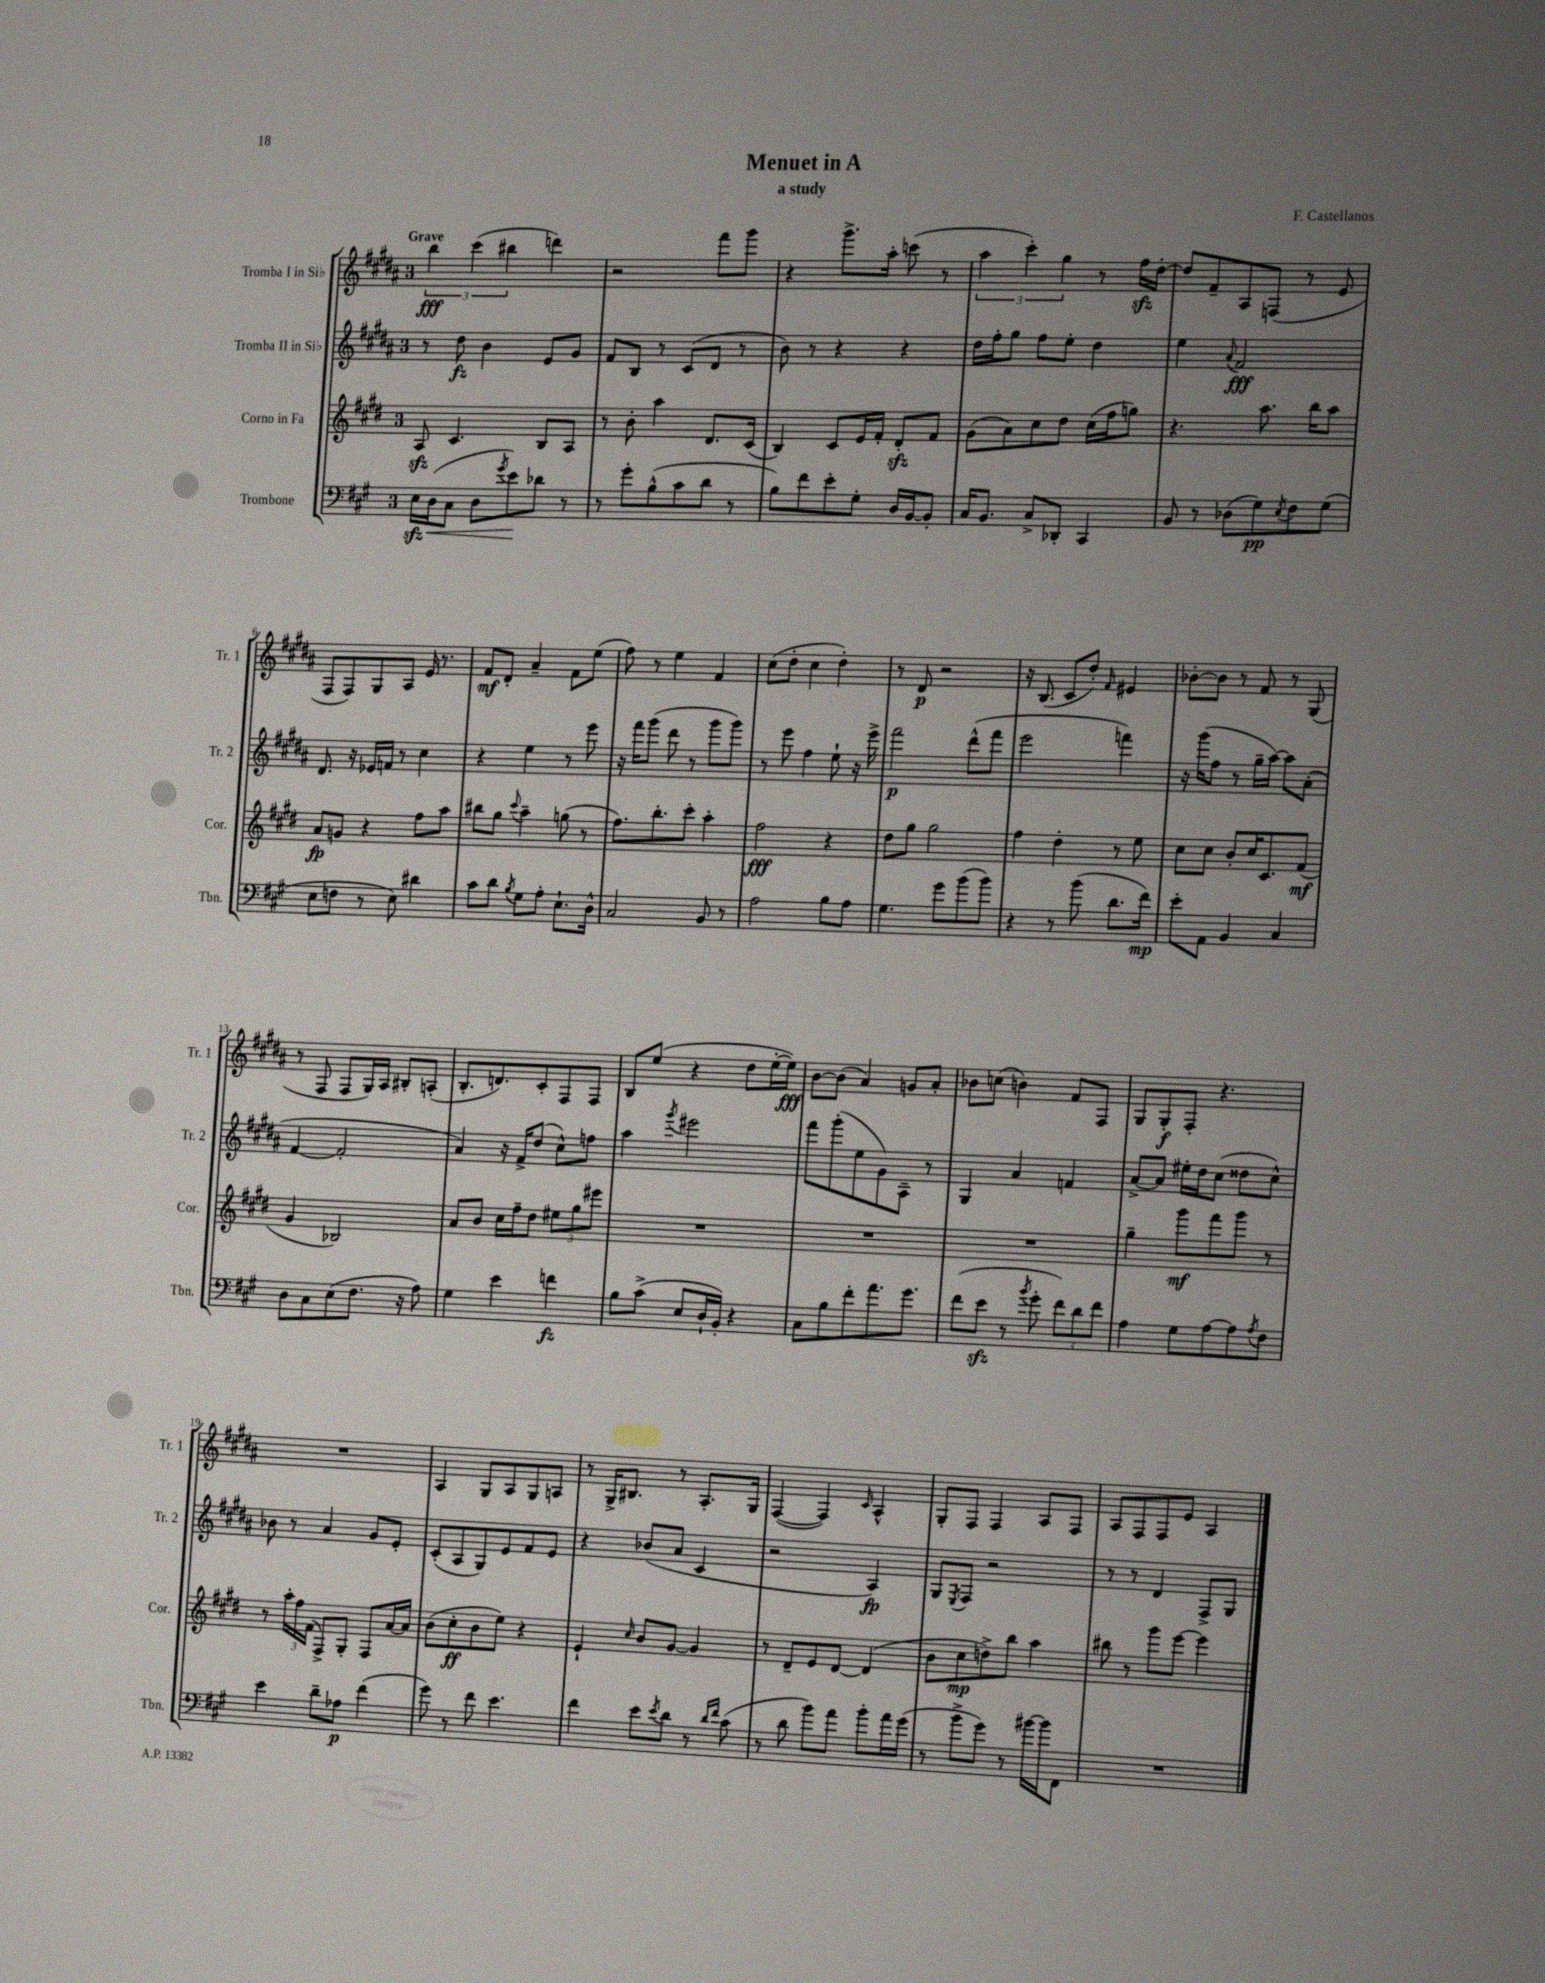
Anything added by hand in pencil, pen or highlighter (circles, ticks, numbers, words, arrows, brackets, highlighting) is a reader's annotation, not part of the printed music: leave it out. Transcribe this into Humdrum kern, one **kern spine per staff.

**kern	**dynam	**kern	**dynam	**kern	**dynam	**kern	**dynam
*part4	*part4	*part3	*part3	*part2	*part2	*part1	*part1
*staff4	*staff4	*staff3	*staff3	*staff2	*staff2	*staff1	*staff1
*I"Trombone	*	*I"Corno in Fa	*	*I"Tromba II in Si♭	*	*I"Tromba I in Si♭	*
*I'Tbn.	*	*I'Cor.	*	*I'Tr. 2	*	*I'Tr. 1	*
*clefF4	*	*clefG2	*	*clefG2	*	*clefG2	*
*k[f#c#g#]	*	*k[f#c#g#d#]	*	*k[f#c#g#d#a#]	*	*k[f#c#g#d#a#]	*
*M3/4	*	*M3/4	*	*M3/4	*	*M3/4	*
=1	=1	=1	=1	=1	=1	=1	=1
!	!	!	!	!	!	!LO:TX:a:B:t=Grave	!
16Ezz\LL	.	8Azz/	.	8r	.	6bb\	fff
!	!LO:HP:b	!	!	!	!	!	!
(16D\J	<	.	.	.	.	.	.
8C#\J	.	4.c#/	.	8dd#\	fz	.	.
.	.	.	.	.	.	(6ccc#\	.
8D\L	.	.	.	4b\	.	.	.
.	.	.	.	.	.	6bb#X\	.
8qg#/	.	.	.	.	.	.	.
8e\)	.	.	.	.	.	.	.
8d-X\J	[	8B/L	.	8e/L	.	4dddn\)	.
8r	.	8A/J	.	8g#/J	.	.	.
=2	=2	=2	=2	=2	=2	=2	=2
8r	.	8r	.	8f#/L	.	2r	.
8g#'\L	.	8b'\	.	8B/J	.	.	.
(8B^^\	.	4aa\	.	8r	.	.	.
8c#\	.	.	.	(8c#/L	.	.	.
8d\J	.	8.d#/L	.	8d#/J	.	8fff#\L	.
8r	.	.	.	8r	.	8ggg#\J	.
.	.	(16c#/Jk	.	.	.	.	.
=3	=3	=3	=3	=3	=3	=3	=3
8B\L)	.	4B/)	.	8b\)	.	4r	.
8f#\	.	.	.	8r	.	.	.
8e'\	.	8c#/L	.	4r	.	8.ggg#^\L	.
8G#'\J	.	16e/L	.	.	.	.	.
.	.	16f#'/JJ	.	.	.	16aa#'\Jk	.
16D/LL	.	8d#zz'/L	.	4r	.	(8cccn\	.
[16BB/J	.	.	.	.	.	.	.
8BB'/J]	.	8f#/J	.	.	.	8r	.
=4	=4	=4	=4	=4	=4	=4	=4
16C#/KL	.	(8g#\L	.	16dd#\LL	.	6aa#\	.
8.BB/J	.	.	.	16ff#'\J	.	.	.
.	.	8a\)	.	8gg#\J	.	.	.
.	.	.	.	.	.	6ccc#'\)	.
8C#^/L	.	8cc#\	.	8ff#\L	.	.	.
.	.	.	.	.	.	6gg#\	.
8DD-X'/J	.	8dd#\J	.	8ee'\J	.	.	.
4CC#/	.	(16cc#\LL	.	4dd#\	.	8r	.
.	.	16ff#\J	.	.	.	.	.
.	.	8ggn\J)	.	.	.	16ff#zz\LL	.
.	.	.	.	.	.	[16dd#'\JJ	.
=5	=5	=5	=5	=5	=5	=5	=5
8BB/	.	4.r	.	4ee\	.	8dd#/L]	.
8r	.	.	.	.	.	8f#~/	.
.	.	.	.	8qqa#/	.	.	.
(8D-X\L	.	.	.	2f#/	fff	8A#/	.
8G#\)	pp	8.aa\	.	.	.	(8Fn/J	.
8qE/	.	.	.	.	.	.	.
8F#\	.	.	.	.	.	8r	.
.	.	16bb\KL	.	.	.	.	.
(8G#\J	.	8aa\J	.	.	.	8e/	.
!!LO:LB:g=z
=6	=6	=6	=6	=6	=6	=6	=6
8E\L	.	8a/L	fp	8.d#/	.	8F#/L	.
8Fn\J	.	8gn/J	.	.	.	8F#/)	.
.	.	.	.	16r	.	.	.
8r	.	4r	.	16e-X/LL	.	8G#/	.
.	.	.	.	16fn/JJ	.	.	.
8E\)	.	.	.	8r	.	8A#/J	.
4d#X\	.	8ff#\L	.	4cc#\	.	16e/	.
.	.	.	.	.	.	8.r	.
.	.	8aa\J	.	.	.	.	.
=7	=7	=7	=7	=7	=7	=7	=7
8c#\L	.	8bb#X\L	.	4r	.	8f#/L	mf
8d\J	.	8gg#\J	.	.	.	8d#'/J	.
8qB/	.	8qqccc#/	.	.	.	.	.
8G#\L	.	4aa~\	.	4ee\	.	4a#~/	.
8A'\J	.	.	.	.	.	.	.
8.E`\L	.	(8ggn\	.	8r	.	8f#\L	.
.	.	8r	.	8eee\	.	(8ee\J	.
16D^^\Jk	.	.	.	.	.	.	.
=8	=8	=8	=8	=8	=8	=8	=8
2C#/	.	8.ff#\L)	.	16r	.	8ff#\)	.
.	.	.	.	16fff#\KL	.	.	.
.	.	.	.	(8ggg#\J	.	8r	.
.	.	8.bb'\	.	.	.	.	.
.	.	.	.	8ddd#\	.	4ee\	.
.	.	8ccc#'\J	.	8r	.	.	.
8BB/	.	4aa'\	.	8ggg#\L	.	4f#/	.
8r	.	.	.	8ggg#\J)	.	.	.
=9	=9	=9	=9	=9	=9	=9	=9
2A\	.	2ff#\	fff	8r	.	(8cc#\L	.
.	.	.	.	8eee\	.	8dd#'\J	.
.	.	.	.	4ff#\	.	4cc#\	.
8B\L	.	4r	.	8ee`\	.	4dd#'\)	.
8A\J	.	.	.	16r	.	.	.
.	.	.	.	16eee^\	.	.	.
=10	=10	=10	=10	=10	=10	=10	=10
4.G#\	.	8dd#\L	.	2fff#\	p	8r	.
.	.	8gg#\J	.	.	.	8d#/	p
.	.	2gg#\	.	.	.	2r	.
8g#\L	.	.	.	.	.	.	.
(8b\	.	.	.	(8ddd#^^\L	.	.	.
8b\J)	.	.	.	8fff#\J	.	.	.
=11	=11	=11	=11	=11	=11	=11	=11
4r	.	4ff#\	.	2eee\	.	16r	.
.	.	.	.	.	.	(8.B/	.
8r	.	4dd#'\	.	.	.	8c#/L	.
(8b\	.	.	.	.	.	8dd#'/J)	.
.	.	.	.	.	.	16qqf#/	.
8.d\L	.	8r	.	4fffn\)	.	4e#X/	.
.	.	8ee\	.	.	.	.	.
16f#\Jk)	mp	.	.	.	.	.	.
=12	=12	=12	=12	=12	=12	=12	=12
8e'\L	.	8cc#\L	.	16r	.	[8b-X'\L	.
.	.	.	.	(16ggg#\KL	.	.	.
8AA\J	.	8cc#\J	.	8ff#\J	.	8b-\J]	.
4BB/	.	8b'/L	.	8r	.	8r	.
.	.	16cc#/K	.	16gg#~\LL	.	8f#/	.
.	.	8.c#/	.	[16aa#\JJ)	.	.	.
4C#/	.	.	.	8aa#\L]	.	8r	.
.	.	(8f#/J	mf	(8a#'\J	.	(8G#/	.
!!LO:LB:g=z
=13	=13	=13	=13	=13	=13	=13	=13
8D\L	.	4g#/	.	[4f#/	.	8r	.
8C#\	.	.	.	.	.	8F#/	.
(8E\	.	2B-X/)	.	2f#'/]	.	8F#/L	.
8.F#\J	.	.	.	.	.	16G#/L)	.
.	.	.	.	.	.	16A#/JJ	.
.	.	.	.	.	.	8B#X'/L	.
16r	.	.	.	.	.	.	.
8A\)	.	.	.	.	.	(8An'/J	.
=14	=14	=14	=14	=14	=14	=14	=14
4G#\	.	8a/L	.	4a#/)	.	8.B'/L	.
.	.	8b/J	.	.	.	.	.
.	.	.	.	.	.	8.dn/)	.
4e\	.	16cc#\LL	.	16r	.	.	.
.	.	16ff#~\J	.	16f#^/KL	.	.	.
.	.	8dd#\J	.	(8dd#/J	.	8c#'/	.
4fn\	fz	12ee#X\L	.	8cc#^^\L)	.	8F#/	.
.	.	12gg#\	.	.	.	.	.
.	.	.	.	8ffn\J	.	8F#/J	.
.	.	12eee#X\J	.	.	.	.	.
=15	=15	=15	=15	=15	=15	=15	=15
8B\L	.	2.r	.	4aa#\	.	8B/L	.
(8c#^\J	.	.	.	.	.	(8ee/J	.
.	.	.	.	8qggg#/	.	.	.
8E/L	.	.	.	2eee#X\	.	4r	.
16D`/L	.	.	.	.	.	.	.
16BB'/JJ)	.	.	.	.	.	.	.
4r	.	.	.	.	.	8dd#\L	.
.	.	.	.	.	.	[16ee'\L	.
.	.	.	.	.	.	16ee\JJ])	fff
=16	=16	=16	=16	=16	=16	=16	=16
8C#\L	.	2.r	.	8fff#\L	.	[8b\L	.
8B\	.	.	.	(8ggg#'\	.	(8b\J]	.
8f#'\	.	.	.	8ee\	.	4a#/)	.
8.a\	.	.	.	8g#\)	.	.	.
.	.	.	.	8A#~\J	.	8gn/L	.
8.g#\J	.	.	.	.	.	.	.
.	.	.	.	8r	.	8a#'/J	.
=17	=17	=17	=17	=17	=17	=17	=17
(8f#\L	.	2.r	.	4G#/	.	8b-X\L	.
8ezz\J	.	.	.	.	.	(8ccn\J	.
8r	.	.	.	4a#/	.	4bn\)	.
8qb/	.	.	.	.	.	.	.
8g#'\	.	.	.	.	.	.	.
12f#\L)	.	.	.	4fn/	.	8f#/L	.
12d\	.	.	.	.	.	.	.
.	.	.	.	.	.	8F#/J	.
12f#\J	.	.	.	.	.	.	.
=18	=18	=18	=18	=18	=18	=18	=18
4A\	.	4gg#~\	.	[8a#^/L	.	8G#/L	.
.	.	.	.	8a#/J]	.	8G#'/	f
8G#\L	.	8ggg#\L	mf	16ee#X'\LL	.	8F#'/J	.
.	.	.	.	16dd#\J	.	.	.
[8A\	.	8fff#\	.	(8cc#\J	.	4.r	.
8A\]	.	8ggg#\J	.	8dd##X\L	.	.	.
8qA/	.	.	.	.	.	.	.
8F#\J	.	8r	.	8cc#^^\J)	.	.	.
!!LO:LB:g=z
=19	=19	=19	=19	=19	=19	=19	=19
4e\	.	8r	.	8b-X\	.	2.r	.
.	.	24aa'\LL	.	8r	.	.	.
.	.	24ff#\	.	.	.	.	.
.	.	(24f#\JJ	.	.	.	.	.
8d~\L	.	8F#^/L)	.	4a#/	.	.	.
8A-X\J	p	8G#'/J	.	.	.	.	.
(4f#\	.	8F#/L	.	8g#/L	.	.	.
.	.	[16a/L	.	8e'/J	.	.	.
.	.	16a/JJ]	.	.	.	.	.
=20	=20	=20	=20	=20	=20	=20	=20
8g#\)	.	(8b\L	.	(8c#'/L	.	4A#/	.
8r	.	8cc#'\	ff	8A#/	.	.	.
8f#\	.	8b\	.	8G#/)	.	8G#/L	.
4.e\	.	8ee\J)	.	8e/	.	8A#/	.
.	.	4r	.	8f#/	.	8G#/	.
.	.	.	.	8e/J	.	8An/J	.
=21	=21	=21	=21	=21	=21	=21	=21
4f#\	.	4e`/	.	4r	.	8r	.
.	.	.	.	.	.	16G#^/KL	.
.	.	.	.	.	.	8.B#X/J	.
.	.	16qqcc#/	.	.	.	.	.
8e\L	.	8b/L	.	(8b-X/L	.	.	.
8qe/	.	.	.	.	.	.	.
8d\J	.	[8g#/J	.	8a#/J	.	8r	.
8r	.	4g#/]	.	4c#/	.	8.A#'/L	.
16qqd/LL	.	.	.	.	.	.	.
16qqf#/JJ	.	.	.	.	.	.	.
(8c#\	.	.	.	.	.	.	.
.	.	.	.	.	.	16G#/Jk	.
=22	=22	=22	=22	=22	=22	=22	=22
8r	.	8r	.	2r	.	([4F#/	.
8d\	.	8d#~/L	.	.	.	.	.
8b\L)	.	8e/	.	.	.	4F#/])	.
8a\J	.	[8d#/J	.	.	.	.	.
.	.	.	.	.	.	16qqc#/	.
8b'\L	.	(4d#/]	.	4A#/)	fp	4A#^^/	.
16a\L	.	.	.	.	.	.	.
(16g#\JJ	.	.	.	.	.	.	.
=23	=23	=23	=23	=23	=23	=23	=23
8r	.	8b\L	.	8G#/L	.	8G#'/L	.
.	.	.	.	8qE/	.	.	.
8b^\L	.	8cc#\	mp	8F#/J	.	8F#/J	.
8g#\J)	.	8ddn^\)	.	2r	.	4F#/	.
8r	.	8bb\J	.	.	.	.	.
[16b#X\LL	.	4aa\	.	.	.	8A#/L	.
16b#\J]	.	.	.	.	.	.	.
8FF#\J	.	.	.	.	.	8F#/J	.
=24	=24	=24	=24	=24	=24	=24	=24
2.r	.	8bb#X\	.	8r	.	8A#/L	.
.	.	8r	.	8r	.	8F#/	.
.	.	8ggg#\L	.	4d#/	.	8F#/	.
.	.	[8eee\J	.	.	.	8e/J	.
.	.	4eee\]	.	8F#^/L	.	4A#/	.
.	.	.	.	8G#/J	.	.	.
==	==	==	==	==	==	==	==
*-	*-	*-	*-	*-	*-	*-	*-
